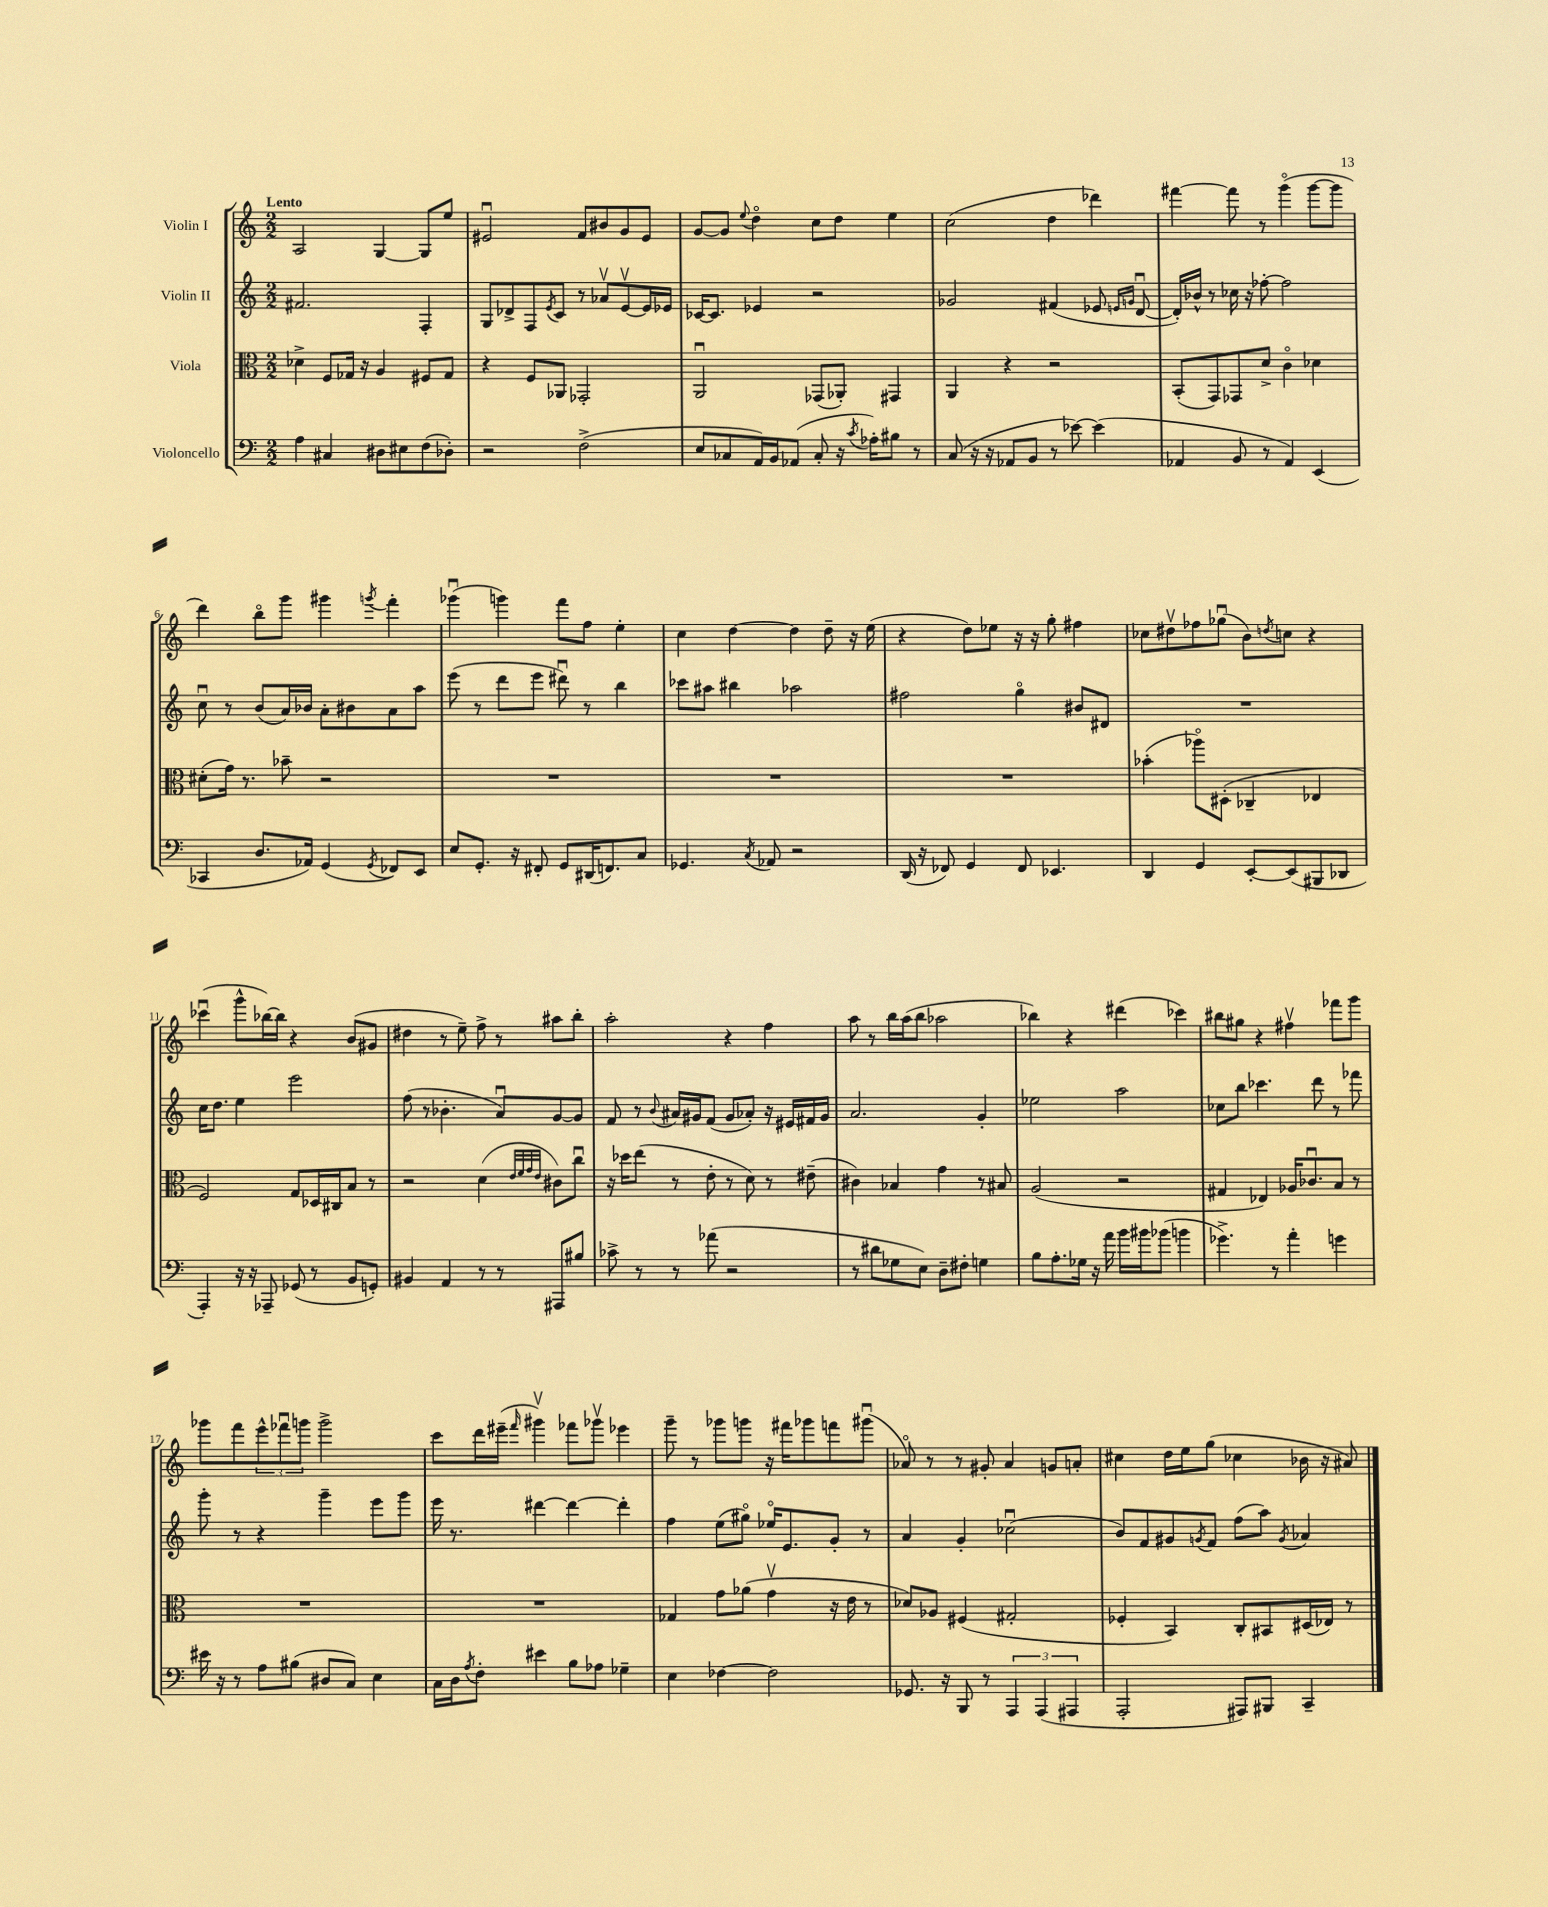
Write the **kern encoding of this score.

**kern	**kern	**kern	**kern
*staff4	*staff3	*staff2	*staff1
*clefF4	*clefC3	*clefG2	*clefG2
*k[]	*k[]	*k[]	*k[]
*M2/2	*M2/2	*M2/2	*M2/2
4A\	4d-^\	2.f#/	2A/
4C#/	8F/L	.	.
.	16G-/Jk	.	.
.	16r	.	.
8D#\L	4A/	.	[4G/
8E#\	.	.	.
(8F\	8F#/L	4F'/	8G/]L
8D-'\J)	8G-/J	.	8ee/J
=	=	=	=
2r	4r	8G/L	2e#u/
.	.	8d-^/	.
.	8F/L	8F/	.
.	.	8qe/	.
.	8AA-/J	8c/J	.
(2F^\	2GG-'/	8r	8f/L
.	.	8a-v/L	8b#/
.	.	[8ev/	8g/
.	.	16e/]L	8e#/J
.	.	16e-/JJ	.
=	=	=	=
8E/L	2AAu/	[16c-/LK	[8g/L
.	.	8.c-/]J	.
8C-/	.	.	8g/]J
.	.	.	8qqee/
16AA/L)	.	4e-/	4ddo\
16BB/J	.	.	.
(8AA-/J	.	.	.
8C-'/	(8GG-/L	2r	8cc\L
16r	8AA-'/J)	.	8dd\J
8qc/	.	.	.
16A-'\LK)	.	.	.
8B#\J	4GG#/	.	4ee\
8r	.	.	.
=	=	=	=
(8C/	4AA/	2g-/	(2cc\
16r	.	.	.
16r	.	.	.
8AA-/L	4r	.	.
8BB/J	.	.	.
8r	2r	(4f#/	4dd\
[8e-\)	.	.	.
(4e-\]	.	8e-/	4ddd-\)
.	.	16qqe/LL	.
.	.	16qqg/JJ	.
.	.	[8du/	.
=	=	=	=
4AA-/	(8BB'/L	16d'/]LL)	[4fff#\
.	.	16b-^^/JJ	.
.	8GG/)	8r	.
8BB/	8GG-/	16cc-\	8fff#\]
.	.	16r	.
8r	8d^/J	[8ff-'\	8r
4AA-/)	4co\	2ff-\]	(4gggo\
(4EE/	4d-\	.	[8ggg\L
.	.	.	8ggg\]J
=	=	=	=
4CC-/	(8d#'\L	8ccu\	4ddd\)
.	16g\Jk)	8r	.
.	8.r	.	.
8.D/L	.	(8b/L	8bbo\L
.	8b-~\	16a/L)	8ggg\J
16AA-/Jk)	.	16b-/JJ	.
(4GG/	2r	8a'\L	4ggg#\
.	.	8b#\	.
8qGG/	.	.	8qggg/
8FF-/L)	.	8a\	4fff'\
8EE/J	.	8aa\J	.
=	=	=	=
8E/L	1r	(8eee\	(4ggg-u\
8.GG'/J	.	8r	.
.	.	8ddd\L	4ggg\)
16r	.	.	.
8FF#'/	.	8eee\J	.
8GG/L	.	8ddd#u\)	8fff\L
(16DD#/K	.	8r	8ff\J
8.FF/)	.	.	.
.	.	4bb\	4ee'\
8C/J	.	.	.
=	=	=	=
4.GG-/	1r	8ccc-\L	4cc\
.	.	8aa#\J	.
.	.	4bb#\	[4dd\
8qC/	.	.	.
8AA-/	.	.	.
2r	.	2aa-\	4dd\]
.	.	.	8dd~\
.	.	.	16r
.	.	.	(16ee\
=	=	=	=
(16DD/	1r	2ff#\	4r
16r	.	.	.
8FF-/)	.	.	.
4GG/	.	.	8dd\L)
.	.	.	8ee-\J
8FF-/	.	4ggo\	16r
.	.	.	16r
4.EE-/	.	.	8gg'\
.	.	8b#/L	4ff#\
.	.	8d#/J	.
=	=	=	=
4DD/	(4b-'\	1r	8cc-\L
.	.	.	8dd#v\
4GG/	8aa-o\L)	.	8ff-\
.	(8D#'\J	.	(8gg-u\J
[8EE'/L	4C-~/	.	8b\L)
.	.	.	8qdd/
(8EE/]	.	.	8cc\J
8BBB#/	4E-/	.	4r
8DD-/J	.	.	.
=	=	=	=
4AAA'/)	2F/)	16cc\LK	(4ccc-u\
.	.	8.dd\J	.
16r	.	4ee\	8ggg^^\L
16r	.	.	.
8AAA-~/	.	.	[16bb-\L)
.	.	.	16bb-\]JJ
(8GG-/	8G/L	2eee\	4r
8r	16D-/L	.	.
.	16C#/J	.	.
8BB/L	8B/J	.	(8b/L
8GG'/J)	8r	.	8g#/J
=	=	=	=
4BB#/	2r	(8ff\	4dd#\
.	.	8r	.
4AA/	.	4.b-'\	8r
.	.	.	8ee~\)
8r	(4d\	.	8ff^\
8r	.	8au/L)	8r
.	32qqe/LLL	.	.
.	32qqf/	.	.
.	32qqg/	.	.
.	32qqe/JJJ	.	.
8AAA#/L	8c#\L)	[8g/	8aa#\L
8B#/J	8ccu\J	8g/]J	8bb'\J
=	=	=	=
8c-^\	16r	8f/	2aa'\
.	16dd-\LK	.	.
8r	(8ee\J	8r	.
.	.	8qqb/	.
8r	8r	16a#/LL	.
.	.	16g#/J	.
(8a-\	8e'\	(8f/J	.
2r	8r	8g#/L	4r
.	8d\)	8a-'/J)	.
.	8r	16r	4ff\
.	.	16e#/LL	.
.	(8e#~\	16f#/	.
.	.	16g#/JJ	.
=	=	=	=
8r	4c#\)	2.a/	8aa\
8d#\L	.	.	8r
8G-\	4B-/	.	16bb\LL
.	.	.	(16aa\J
8E\J)	.	.	8bb\J
8D~\L	4g\	.	2aa-\
8F#'\J	.	.	.
4G\	8r	4g'/	.
.	8B#/	.	.
=	=	=	=
8B\L	(2A/	2ee-\	4bb-\)
8.A'\	.	.	.
.	.	.	4r
16G-\Jk	.	.	.
16r	.	.	.
16a\	.	.	.
16b\LL	2r	2aa\	(4ddd#\
16b#\J	.	.	.
(8b-\J	.	.	.
4b\	.	.	4ccc-\)
=	=	=	=
4.g-^\)	4G#/	8cc-\L	8bb#\L
.	.	8bb\J	8gg#\J
.	4E-/)	4.ccc-\	4r
8r	.	.	.
4a'\	16A-/LK	.	4ff#v\
.	8.c-u/	.	.
.	.	8ddd\	.
4g\	8B/J	8r	8fff-\L
.	8r	8fff-\	8ggg\J
=	=	=	=
16e#\	1r	8ggg'\	8ggg-\L
16r	.	.	.
8r	.	8r	8fff\
8A\L	.	4r	12eee^^\
.	.	.	12fff-u\
(8B#\J	.	.	.
.	.	.	12ggg\J
8D#/L	.	4ggg~\	2ggg^\
8C/J)	.	.	.
4E\	.	8eee\L	.
.	.	8ggg\J	.
=	=	=	=
16C\LL	1r	16eee\	8ccc\L
16D\J	.	8.r	.
8qA/	.	.	.
8F'\J	.	.	16ddd\L
.	.	.	(16eee#~\JJ
.	.	.	16qqfff/
4e#\	.	[4ddd#\	4ggg#v\)
8B\L	.	4ddd#\_	8fff-\L
8A-\J	.	.	8ggg-v\J
4G-~\	.	4ddd#'\]	4eee-\
=	=	=	=
4E\	4G-/	4ff\	8ggg~\
.	.	.	8r
[4F-\	8g\L	(8ee\L	8ggg-\L
.	(8a-\J	8gg#o\J)	8ggg\J
2F-\]	4gv\	16ee-o/LK	16r
.	.	8.e/	16fff#\LK
.	.	.	8ggg-\
.	16r	8g'/J	8fff\
.	16e\	.	.
.	8r	8r	(8ggg#u\J
=	=	=	=
8.GG-/	8d-/L)	4a/	8a-o/)
.	8A-/J	.	8r
16r	.	.	.
8BBB/	(4F#/	4g'/	8r
8r	.	.	8g#'/
6AAA/	2G#'/	(2cc-u\	4a-/
(6AAA/	.	.	.
.	.	.	8g/L
6AAA#/	.	.	.
.	.	.	8a'/J
=	=	=	=
2AAA'/	4F-'/	8b/L)	4cc#\
.	.	8f/	.
.	4BB/)	8g#/	16dd\LL
.	.	.	16ee\J
.	.	8qg/	.
.	.	8f/J	(8gg\J
8AAA#/L)	8C'/L	(8ff\L	4cc-\
8BBB#/J	8BB#/	8aa\J)	.
.	.	8qg/	.
4CC~/	(16D#/L	4a-/	16b-\
.	16E-/JJ)	.	16r
.	8r	.	8a#/)
==	==	==	==
*-	*-	*-	*-
